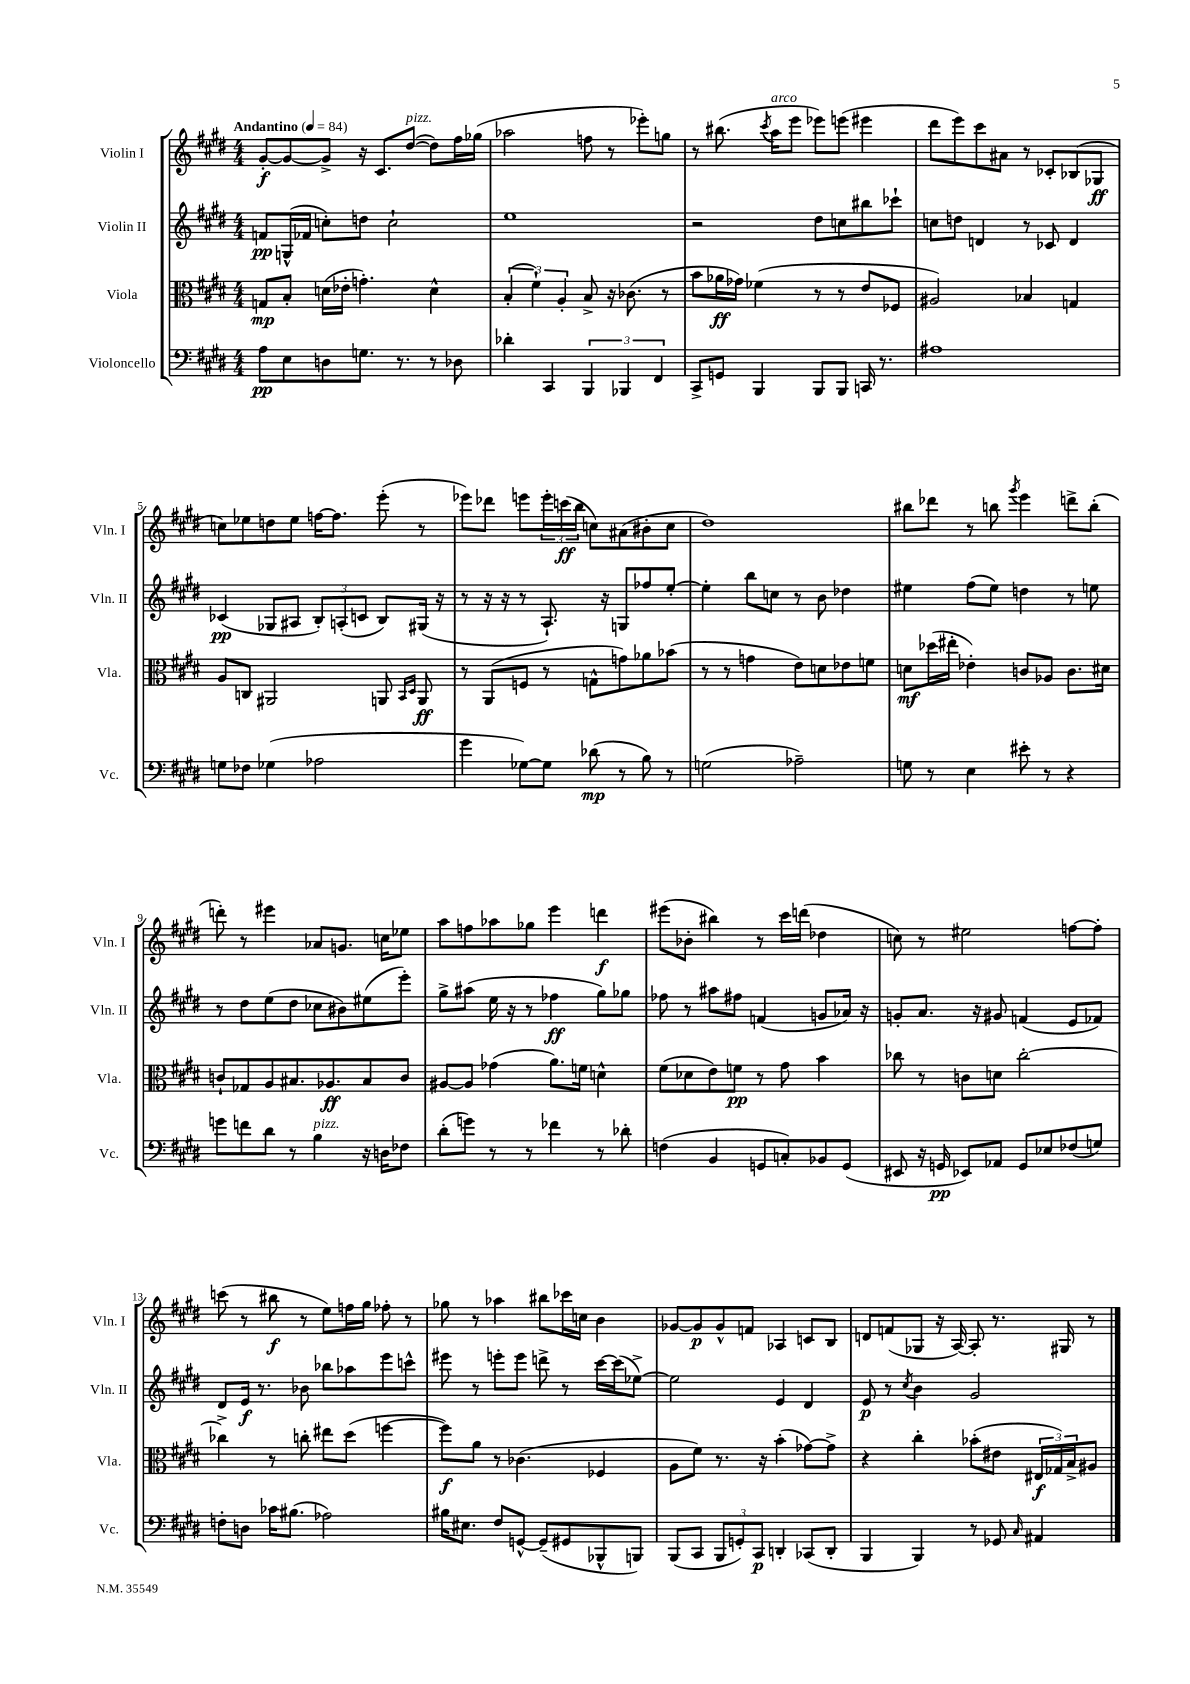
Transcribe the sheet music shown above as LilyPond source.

<<
\new StaffGroup <<
\new Staff = "s0" \with { instrumentName = "Violin I" shortInstrumentName = "Vln. I" } {
    \clef treble \key e \major \numericTimeSignature \time 4/4 \tempo "Andantino" 4 = 84
    gis'8~-.\f gis'8~ gis'8-> r16 cis'8. dis''8~^\markup { \italic "pizz." }( dis''8) fis''16 ges''16( |
    aes''2 f''8 r8 ees'''8-.) g''8 |
    r8 bis''8.( \acciaccatura { cis'''8 } a''16^\markup { \italic "arco" } e'''8 ees'''8) e'''8( eis'''4 |
    dis'''8 e'''8) cis'''8 ais'8 r8 ces'8-. bes8( ges8\ff |
    c''8) ees''8 d''8 ees''8 f''16~ f''8. e'''8-.( r8 |
    ees'''8) des'''8 e'''8 \tuplet 3/2 { e'''16-. c'''16\ff( b''16 } c''8) ais'8( bis'8-. c''8 |
    dis''1) |
    bis''8 des'''8 r8 b''8 \acciaccatura { gis'''8 } e'''4 d'''8-> b''8-.( |
    d'''8-.) r8 eis'''4 aes'8 g'8. c''16 ees''8 |
    a''8 f''8 aes''8 ges''8 e'''4 d'''4\f |
    eis'''8( bes'8-. bis''4) r8 cis'''16 d'''16( des''4 |
    c''8) r8 eis''2 f''8~ f''8-. |
    c'''8( r8 bis''8\f r8 e''8) f''16 gis''16 fes''8-. r8 |
    ges''8 r8 aes''4 bis''8 ces'''16 c''16 b'4 |
    ges'8~ ges'8\p ges'8-^ f'8 aes4 c'8 b8 |
    d'8 f'8( ges8 r16 a16~) a8-. r8. gis16 r8 \bar "|." |
}
\new Staff = "s1" \with { instrumentName = "Violin II" shortInstrumentName = "Vln. II" } {
    \clef treble \key e \major \numericTimeSignature \time 4/4
    f'8\pp g16-^( fes'16 c''8-.) d''8 c''2-! |
    e''1 |
    r2 dis''8 c''8 bis''8 ces'''8-! |
    c''8 d''8 d'4 r8 ces'8 d'4 |
    ces'4\pp( ges8 ais8 \tuplet 3/2 { b8-.) a8-.( c'8 } b8) gis16( r16 |
    r8 r16 r16 r8 a8.-!) r16 g8 fes''8 e''8~-. |
    e''4-. b''8 c''8 r8 b'8 des''4 |
    eis''4 fis''8( eis''8) d''4 r8 e''8 |
    r8 dis''8 e''8( dis''8 ces''8 bis'8) eis''8( e'''8-.) |
    gis''8-> ais''8( e''16 r16 r8 fes''4\ff gis''8) ges''8 |
    fes''8 r8 ais''8 fis''8 f'4( g'8 aes'16) r16 |
    g'8-. a'8. r16 gis'8 f'4( e'8 fes'8) |
    dis'8 e'16\f r8. bes'8 bes''8 aes''8 e'''8 c'''8-^ |
    eis'''8 r8 e'''8-. e'''8 d'''8-> r8 cis'''16~ cis'''16( ees''8~->) |
    ees''2 e'4 dis'4 |
    e'8\p r8 \acciaccatura { cis''8 } b'4 gis'2 \bar "|." |
}
\new Staff = "s2" \with { instrumentName = "Viola" shortInstrumentName = "Vla." } {
    \clef alto \key e \major \numericTimeSignature \time 4/4
    g8\mp b8-. d'16( ees'16-. g'4.-.) d'4-^ |
    \tuplet 3/2 { b4-.( fis'4-!) a4-. } b8-> r16 ces'8.( r8 |
    b'8 aes'16\ff ges'16) fes'4( r8 r8 e'8 fes8 |
    ais2) bes4 g4 |
    a8 c8 ais,2 a,8 \grace { b,16 dis16 } a,8\ff |
    r8 a,8( f8 r8 g8-^ g'8) aes'8 bes'8( |
    r8 r8 g'4 e'8) d'8 ees'8 f'8 |
    d'8\mf des''16( eis''16-. ees'4-.) c'8 aes8 c'8. dis'16 |
    c'8-! ges8 a8 bis8. aes8.\ff bis8 c'8 |
    ais8~ ais8 ges'4( a'8.) f'16 d'4-^ |
    fis'8( des'8 e'8) f'8\pp r8 gis'8 b'4 |
    ces''8 r8 c'8 d'8 ces''2~-. |
    ces''4-> r8 c''8-. eis''8 dis''8( f''4~ |
    f''8\f) a'8 r8 ces'4.( fes4 |
    a8 fis'8) r8. r16 b'4-.( ges'8~) ges'8-> |
    r4 cis''4-. bes'8-.( eis'8 \tuplet 3/2 { eis16\f ges16) b16-> } ais8 \bar "|." |
}
\new Staff = "s3" \with { instrumentName = "Violoncello" shortInstrumentName = "Vc." } {
    \clef bass \key e \major \numericTimeSignature \time 4/4
    a8\pp e8 d8 g8. r8. r8 des8 |
    des'4-. cis,4 \tuplet 3/2 { b,,4 bes,,4 fis,4 } |
    cis,8-> g,8 b,,4 b,,8 b,,8 c,16 r8. |
    ais1 |
    g8 fes8 ges4( aes2 |
    gis'4 ges8~) ges8 des'8\mp( r8 b8) r8 |
    g2( aes2--) |
    g8 r8 e4 eis'8-. r8 r4 |
    g'8 f'8 dis'8 r8 b4^\markup { \italic "pizz." } r16 d16 fes8 |
    dis'8-.( g'8) r8 r8 fes'4 r8 des'8-. |
    f4( b,4 g,8 c8-.) bes,8 g,8( |
    eis,8 r16 g,16\pp ees,8) aes,8 g,8 ees8 fes8( g8) |
    f8-. d8 ces'16 bis8.( aes2) |
    bis16 eis8. fis8 g,8~-^ g,8--( gis,8 bes,,8-^ b,,8) |
    b,,8( cis,8 \tuplet 3/2 { b,,8 g,8-.) cis,8\p } d,4-. ces,8( d,8-. |
    b,,4 b,,4) r8 ges,8 \grace { cis16 } ais,4 \bar "|." |
}
>>
>>
